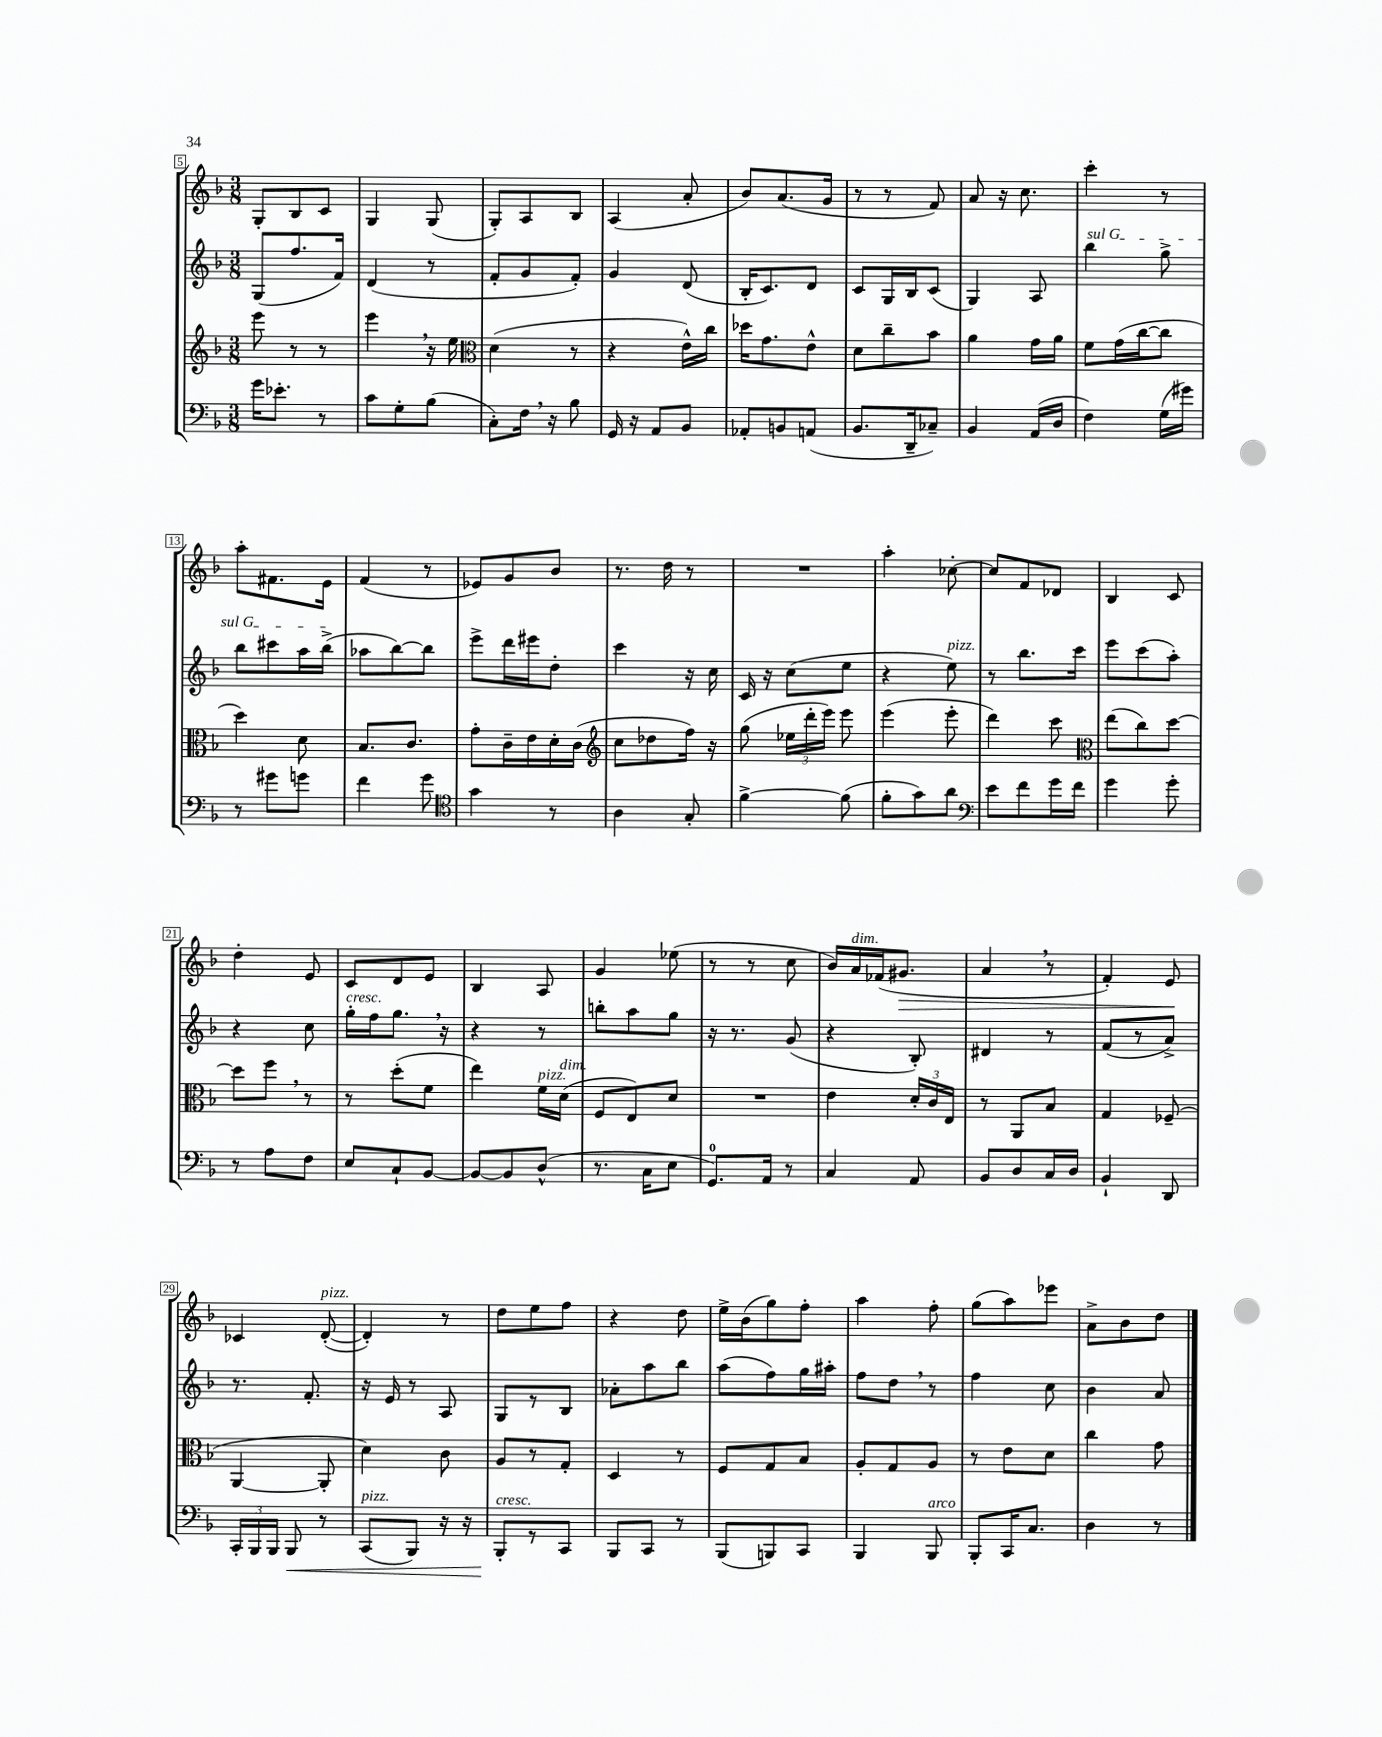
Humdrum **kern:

**kern	**dynam	**kern	**kern	**kern	**dynam
*part4	*part4	*part3	*part2	*part1	*part1
*staff4	*staff4	*staff3	*staff2	*staff1	*staff1
*clefF4	*	*clefG2	*clefG2	*clefG2	*
*k[b-]	*	*k[b-]	*k[b-]	*k[b-]	*
*M3/8	*	*M3/8	*M3/8	*M3/8	*
=5	=5	=5	=5	=5	=5
16g\KL	.	8eee\	(8G/L	8G'/L	.
8.e-X'\J	.	.	.	.	.
.	.	8r	8.ff/	8B-/	.
8r	.	8r	.	8c/J	.
.	.	.	16f/Jk)	.	.
=6	=6	=6	=6	=6	=6
8c\L	.	4eee,\	(4d/	4G/	.
8G'\	.	.	.	.	.
(8B-\J	.	16r	8r	(8G/	.
.	.	16ee\	.	.	.
=7	=7	=7	=7	=7	=7
*	*	*clefC3	*	*	*
8C'\L)	.	(4d\	8f'/L	8G'/L)	.
16F,\Jk	.	.	8g/	8A/	.
16r	.	.	.	.	.
8B-\	.	8r	8f'/J)	8B-/J	.
=8	=8	=8	=8	=8	=8
16GG/	.	4r	4g/	(4A/	.
16r	.	.	.	.	.
8AA/L	.	.	.	.	.
8BB-/J	.	16e^^\LL)	(8d/	8a'/	.
.	.	16cc\JJ	.	.	.
=9	=9	=9	=9	=9	=9
8AA-X'/L	.	16dd-X\KL	16B-'/KL	8b-/L)	.
.	.	8.g\	8.c/)	.	.
8BBn/	.	.	.	(8.a/	.
(8AAn/J	.	8e^^\J	8d/J	.	.
.	.	.	.	16g/Jk	.
=10	=10	=10	=10	=10	=10
8.BB-/L	.	8d\L	8c/L	8r	.
.	.	8cc~\	16G/L	8r	.
16DD~/k	.	.	16B-/J	.	.
8C-X~/J)	.	8b-\J	(8c/J	8f/)	.
=11	=11	=11	=11	=11	=11
4BB-/	.	4a\	4G/)	8a/	.
.	.	.	.	16r	.
.	.	.	.	8.cc\	.
(16AA/LL	.	16g\LL	8A/	.	.
16D/JJ	.	16a\JJ	.	.	.
=12	=12	=12	=12	=12	=12
!	!	!	!LO:TX:a:i:t=sul G	!	!
4F\)	.	8f\L	4bb-\	4ccc'\	.
.	.	(16g\L	.	.	.
.	.	[16cc\J	.	.	.
(16G\LL	.	8cc\J]	8gg^\	8r	.
16g#X\JJ)	.	.	.	.	.
!!LO:LB:g=z
=13	=13	=13	=13	=13	=13
8r	.	4dd\)	8bb-\L	8aa'\L	.
8g#X\L	.	.	8ccc#X\	8.f#X\	.
8gn\J	.	8d\	16aa\L	.	.
.	.	.	(16bb-^\JJ	16e\Jk	.
=14	=14	=14	=14	=14	=14
4f\	.	8.B-/L	8aa-X\L	(4f/	.
.	.	.	[8bb-\)	.	.
.	.	8.c/J	.	.	.
8g\	.	.	8bb-\J]	8r	.
=15	=15	=15	=15	=15	=15
*clefC4	*	*	*	*	*
4g\	.	8g'\L	8eee^\L	8e-X/L)	.
.	.	16c~\L	16ddd\L	8g/	.
.	.	16e\	16eee#X\J	.	.
8r	.	16d'\	8dd'\J	8b-/J	.
.	.	(16c\JJ	.	.	.
=16	=16	=16	=16	=16	=16
*	*	*clefG2	*	*	*
4A\	.	8cc\L	4ccc\	8.r	.
.	.	8dd-X\	.	.	.
.	.	.	.	16dd\	.
8G'/	.	16ff\Jk)	16r	8r	.
.	.	16r	16cc\	.	.
=17	=17	=17	=17	=17	=17
[4f^\	.	(8gg\	16c/	4.r	.
.	.	.	16r	.	.
.	.	24ee-X\LL	(8cc\L	.	.
.	.	24ddd'\	.	.	.
.	.	24eee\JJ)	.	.	.
(8f\]	.	8eee\	8ee\J	.	.
=18	=18	=18	=18	=18	=18
8f'\L	.	(4eee\	4r	4aa'\	.
8g\)	.	.	.	.	.
!	!	!	!LO:TX:a:i:t=pizz.	!	!
8a\J	.	8eee'\	8ee\)	[8cc-X'\	.
=19	=19	=19	=19	=19	=19
*clefF4	*	*	*	*	*
8e\L	.	4ddd\)	8r	8cc-/L]	.
8f\	.	.	8.bb-\L	8f/	.
16g\L	.	8ccc\	.	8d-X/J	.
16f\JJ	.	.	16ccc\Jk	.	.
=20	=20	=20	=20	=20	=20
*	*	*clefC3	*	*	*
4g\	.	(8ee\L	8eee\L	4B-/	.
.	.	8cc\)	(8ccc\	.	.
8g'\	.	[8dd\J	8aa'\J)	8c/	.
!!LO:LB:g=z
=21	=21	=21	=21	=21	=21
8r	.	8dd\L]	4r	4dd'\	.
8A\L	.	8ff,\J	.	.	.
8F\J	.	8r	8cc\	8e/	.
=22	=22	=22	=22	=22	=22
!	!	!	!LO:TX:a:i:t=cresc.	!	!
8E/L	.	8r	16gg'\LL	8c/L	.
.	.	.	16ff\J	.	.
8C`/	.	(8dd'\L	8.gg,\J	8d/	.
[8BB-/J	.	8f\J	.	8e/J	.
.	.	.	16r	.	.
=23	=23	=23	=23	=23	=23
8BB-/L_	.	4ee\)	4r	4B-/	.
8BB-/]	.	.	.	.	.
!	!	!LO:TX:a:i:t=pizz.	!	!	!
(8D^^/J	.	16f\LL	8r	8A/	.
!	!	!LO:TX:a:i:t=dim.	!	!	!
.	.	(16d\JJ	.	.	.
=24	=24	=24	=24	=24	=24
8.r	.	8F/L	8bbn'\L	4g/	.
.	.	8E/)	8aa\	.	.
16C\KL	.	.	.	.	.
8E\J	.	8d/J	8gg\J	(8ee-X\	.
=25	=25	=25	=25	=25	=25
8.GG/L)	.	4.r	16r	8r	.
.	.	.	8.r	.	.
.	.	.	.	8r	.
16AA/Jk	.	.	.	.	.
8r	.	.	(8g/	8cc\	.
=26	=26	=26	=26	=26	=26
4C/	.	4e\	4r	16b-/LL)	.
!	!	!	!	!LO:TX:a:i:t=dim.	!
.	.	.	.	16a/	.
.	.	.	.	(16f-X/J	.
!	!	!	!	!	!LO:HP:b
.	.	.	.	8.g#X/J	>
8AA/	.	24d'/LL	8B-'/)	.	.
.	.	24c/	.	.	.
.	.	24E/JJ	.	.	.
=27	=27	=27	=27	=27	=27
8BB-/L	.	8r	4d#X/	4a,/	.
8D/	.	8AA/L	.	.	.
16C/L	.	8B-/J	8r	8r	.
16D/JJ	.	.	.	.	.
=28	=28	=28	=28	=28	=28
4BB-`/	.	4G/	(8f/L	4f'/)	.
.	.	.	8r	.	.
8DD/	.	(8F-X~/	8a^/J)	8e/	.
.	.	.	.	.	]
!!LO:LB:g=z
=29	=29	=29	=29	=29	=29
24CC'/LL	.	[4AA/	8.r	4c-X/	.
24BBB-/	.	.	.	.	.
24BBB-/JJ	.	.	.	.	.
!	!LO:HP:b	!	!	!	!
8BBB-/	<	.	.	.	.
.	.	.	8.f'/	.	.
!	!	!	!	!LO:TX:a:i:t=pizz.	!
8r	.	8AA'/]	.	([8d'/	.
=30	=30	=30	=30	=30	=30
!LO:TX:a:i:t=pizz.	!	!	!	!	!
(8CC/L	.	4d\)	16r	4d'/])	.
.	.	.	16e/	.	.
8BBB-/J)	.	.	8r	.	.
16r	.	8c\	8A/	8r	.
16r	.	.	.	.	.
=31	=31	=31	=31	=31	=31
!LO:TX:a:i:t=cresc.	!	!	!	!	!
8BBB-'/L	.	8A/L	8G/L	8dd\L	.
8r	[	8r	8r	8ee\	.
8CC/J	.	8G'/J	8B-/J	8ff\J	.
=32	=32	=32	=32	=32	=32
8BBB-/L	.	4D/	8a-X'\L	4r	.
8CC/J	.	.	8aa\	.	.
8r	.	8r	8bb-\J	8dd\	.
=33	=33	=33	=33	=33	=33
(8BBB-/L	.	8F/L	(8aa\L	16ee^\LL	.
.	.	.	.	(16b-\J	.
8BBBn/)	.	8G/	8ff\)	8gg\)	.
8CC/J	.	8B-/J	16gg\L	8ff'\J	.
.	.	.	16aa#X'\JJ	.	.
=34	=34	=34	=34	=34	=34
4BBB-/	.	8A'/L	8ff\L	4aa\	.
.	.	8G/	8dd,\J	.	.
!LO:TX:a:i:t=arco	!	!	!	!	!
8BBB-/	.	8A/J	8r	8ff'\	.
=35	=35	=35	=35	=35	=35
8BBB-'/L	.	8r	4ff\	(8gg\L	.
16CC/K	.	8e\L	.	8aa\)	.
8.C/J	.	.	.	.	.
.	.	8d\J	8cc\	8eee-X\J	.
=36	=36	=36	=36	=36	=36
4D\	.	4cc\	4b-\	8a^\L	.
.	.	.	.	8b-\	.
8r	.	8g\	8a/	8dd\J	.
==	==	==	==	==	==
*-	*-	*-	*-	*-	*-
